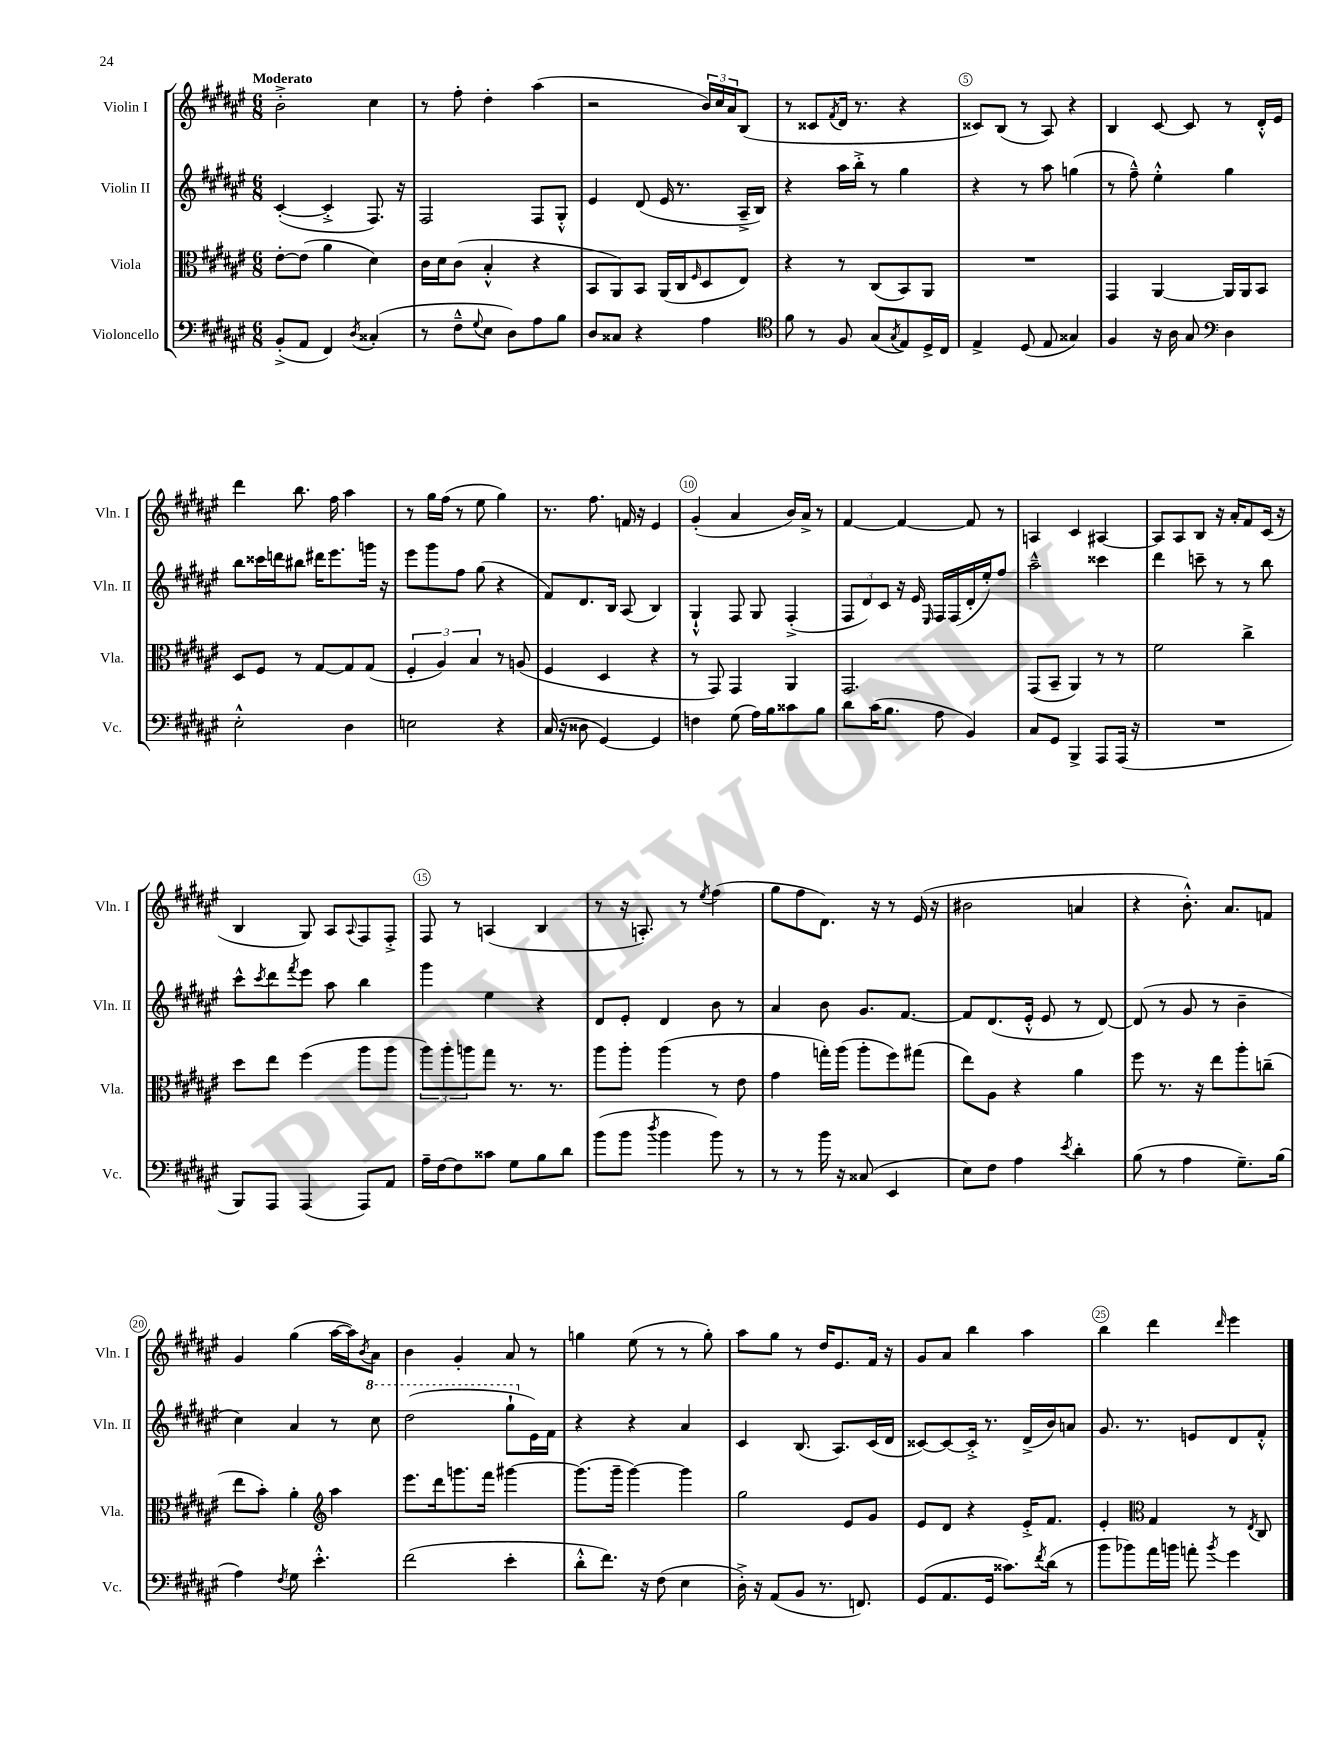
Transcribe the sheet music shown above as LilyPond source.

<<
\new StaffGroup <<
\new Staff = "s0" \with { instrumentName = "Violin I" shortInstrumentName = "Vln. I" } {
    \clef treble \key fis \major \numericTimeSignature \time 6/8 \tempo "Moderato"
    b'2-.-> cis''4 |
    r8 fis''8-. dis''4-. ais''4( |
    r2 \tuplet 3/2 { b'16) cis''16 ais'16 } b8( |
    r8 cisis'8 \acciaccatura { fis'8 } dis'16 r8. r4 |
    cisis'8) b8( r8 ais8) r4 |
    b4 cis'8~ cis'8 r8 dis'16-.-^ eis'16 |
    dis'''4 b''8. fis''16 ais''4 |
    r8 gis''16 fis''16( r8 eis''8 gis''4) |
    r8. fis''8. f'16 r16 eis'4 |
    gis'4-.( ais'4 b'16) ais'16-> r8 |
    fis'4~ fis'4~ fis'8 r8 |
    a4 cis'4 ais4~ |
    ais8 ais8 b8 r16 ais'16-. fis'8 cis'16( r16 |
    b4 gis8) ais8 \appoggiatura { ais8 } fis8 fis8-.-> |
    fis8 r8 a4( b4 |
    r8 r16 a8.-.) r8 \acciaccatura { eis''8 } fis''4( |
    gis''8 fis''8 dis'8.) r16 r8 eis'16( r16 |
    bis'2 a'4 |
    r4 b'8.-.-^) ais'8. f'8 |
    gis'4 gis''4( ais''16~ ais''16) \acciaccatura { b'8 } ais'8 |
    b'4 gis'4-. ais'8 r8 |
    g''4 eis''8( r8 r8 g''8-.) |
    ais''8 gis''8 r8 dis''16 eis'8. fis'16 r16 |
    gis'8 ais'8 b''4 ais''4 |
    b''4 dis'''4 \grace { dis'''16 } eis'''4 \bar "|." |
}
\new Staff = "s1" \with { instrumentName = "Violin II" shortInstrumentName = "Vln. II" } {
    \clef treble \key fis \major \numericTimeSignature \time 6/8
    cis'4~-.( cis'4-.-> fis8.) r16 |
    fis2 fis8 gis8-.-^ |
    eis'4 dis'8( eis'16 r8. ais16---> b16) |
    r4 ais''16 b''16-.-> r8 gis''4 |
    r4 r8 ais''8 g''4( |
    r8 fis''8---^) eis''4-.-^ gis''4 |
    b''8 cisis'''16 d'''16 bis''8 dis'''16 eis'''8. g'''16 r16 |
    eis'''8 gis'''8 fis''8 gis''8( r4 |
    fis'8) dis'8. b16 ais8( b4) |
    gis4-!-^ fis8 gis8 fis4-.->( |
    \tuplet 3/2 { fis8 dis'8) cis'8 } r16 eis'16 \grace { eis16 } fis16 fis16( dis'16-. eis''16-.) fis''8 |
    ais''2---^ cisis'''4 |
    dis'''4 c'''8-- r8 r8 b''8 |
    cis'''8-^ \acciaccatura { cis'''8 } dis'''8 \acciaccatura { fis'''8 } eis'''8 ais''8 b''4 |
    gis'''4 eis''4 r4 |
    dis'8 eis'8-. dis'4 b'8 r8 |
    ais'4 b'8 gis'8. fis'8.~ |
    fis'8 dis'8.( eis'16-.-^ eis'8 r8 dis'8~) |
    dis'8( r8 gis'8 r8 b'4-- |
    cis''4) ais'4 r8 \ottava #1 cis'''8 |
    dis'''2( gis'''8-! \ottava #0 eis'16) fis'16 |
    r4 r4 ais'4 |
    cis'4 b8.( ais8.) cis'16( dis'16 |
    cisis'8~) cisis'8~ cisis'16-.-> r8. dis'16->( b'16) a'8 |
    gis'8. r8. e'8 dis'8 fis'8-.-^ \bar "|." |
}
\new Staff = "s2" \with { instrumentName = "Viola" shortInstrumentName = "Vla." } {
    \clef alto \key fis \major \numericTimeSignature \time 6/8
    eis'8~-. eis'8( ais'4 dis'4) |
    cis'16 dis'16 cis'8( b4-.-^ r4 |
    b,8 ais,8) b,8 ais,16( cis16 \grace { fis16 } dis8 eis8) |
    r4 r8 cis8( b,8) ais,8 |
    R2. |
    gis,4 ais,4~ ais,16 ais,16 b,8 |
    dis8 fis8 r8 gis8~ gis8 gis8( |
    \tuplet 3/2 { fis4-. ais4) b4 } r8 a8( |
    fis4 dis4 r4 |
    r8 gis,8) gis,4 ais,4 |
    gis,2. |
    gis,8( b,8-- ais,4) r8 r8 |
    fis'2 cis''4-> |
    dis''8 eis''8 fis''4( ais''8 ais''8 |
    \tuplet 3/2 { ais''8) ais''8-. a''8 } gis''8 r8. r8. |
    ais''8 ais''8-. ais''4( r8 eis'8 |
    gis'4 g''16-.) ais''16( ais''8-. fis''8) gis''8( |
    eis''8) ais8 r4 ais'4 |
    fis''8 r8. r16 eis''8 ais''8-. c''8--( |
    eis''8 b'8-.) ais'4-. \clef treble ais''4 |
    eis'''8. dis'''16 g'''8. fis'''16 gis'''4~ |
    gis'''8.( gis'''16-- gis'''4~) gis'''4 |
    gis''2 eis'8 gis'8 |
    eis'8 dis'8 r4 eis'16-.-> fis'8. |
    eis'4-. \clef alto gis4 r8 \acciaccatura { eis8 } cis8 \bar "|." |
}
\new Staff = "s3" \with { instrumentName = "Violoncello" shortInstrumentName = "Vc." } {
    \clef bass \key fis \major \numericTimeSignature \time 6/8
    b,8-.->( ais,8 fis,4) \acciaccatura { dis8 } cisis4-.( |
    r8 fis8---^ \appoggiatura { gis8 } eis8 dis8) ais8 b8 |
    dis8 cisis8 r4 ais4 |
    \clef tenor fis'8 r8 fis8 gis8( \acciaccatura { gis8 } eis8) dis16-> cis16 |
    eis4-> dis8( eis8 gisis4) |
    fis4 r16 ais16 gis8 \clef bass dis4 |
    eis2-.-^ dis4 |
    e2 r4 |
    cis16( r16 disis8 gis,4~) gis,4 |
    f4 gis8( ais16) b16 cisis'8 b8 |
    dis'8 cis'16( b8. ais8 b,4) |
    cis8 gis,8 b,,4-> ais,,8 ais,,16( r16 |
    R2. |
    b,,8) ais,,8 ais,,4( ais,,8) ais,8 |
    ais16-- fis16~ fis8 cisis'8 gis8 b8 dis'8 |
    b'8( b'8 \acciaccatura { dis''8 } b'4 b'8) r8 |
    r8 r8 b'16 r16 cisis8( eis,4 |
    eis8) fis8 ais4 \acciaccatura { eis'8 } dis'4-. |
    b8( r8 ais4 gis8.--) b16( |
    ais4) \acciaccatura { fis8 } gis8 eis'4.-.-^ |
    fis'2( eis'4-. |
    dis'8-.-^ fis'8.) r16 fis8( eis4 |
    dis16-.->) r16 ais,8( b,8 r8. f,8.) |
    gis,8( ais,8. gis,16 cisis'8.) \acciaccatura { fis'8 } dis'16( r8 |
    b'8 bes'8) ais'16 b'16 a'8-. \acciaccatura { b'8 } gis'4 \bar "|." |
}
>>
>>
\layout { \context { \Score \override BarNumber.break-visibility = ##(#f #t #t) barNumberVisibility = #(every-nth-bar-number-visible 5) \override BarNumber.stencil = #(make-stencil-circler 0.1 0.3 ly:text-interface::print) } }
